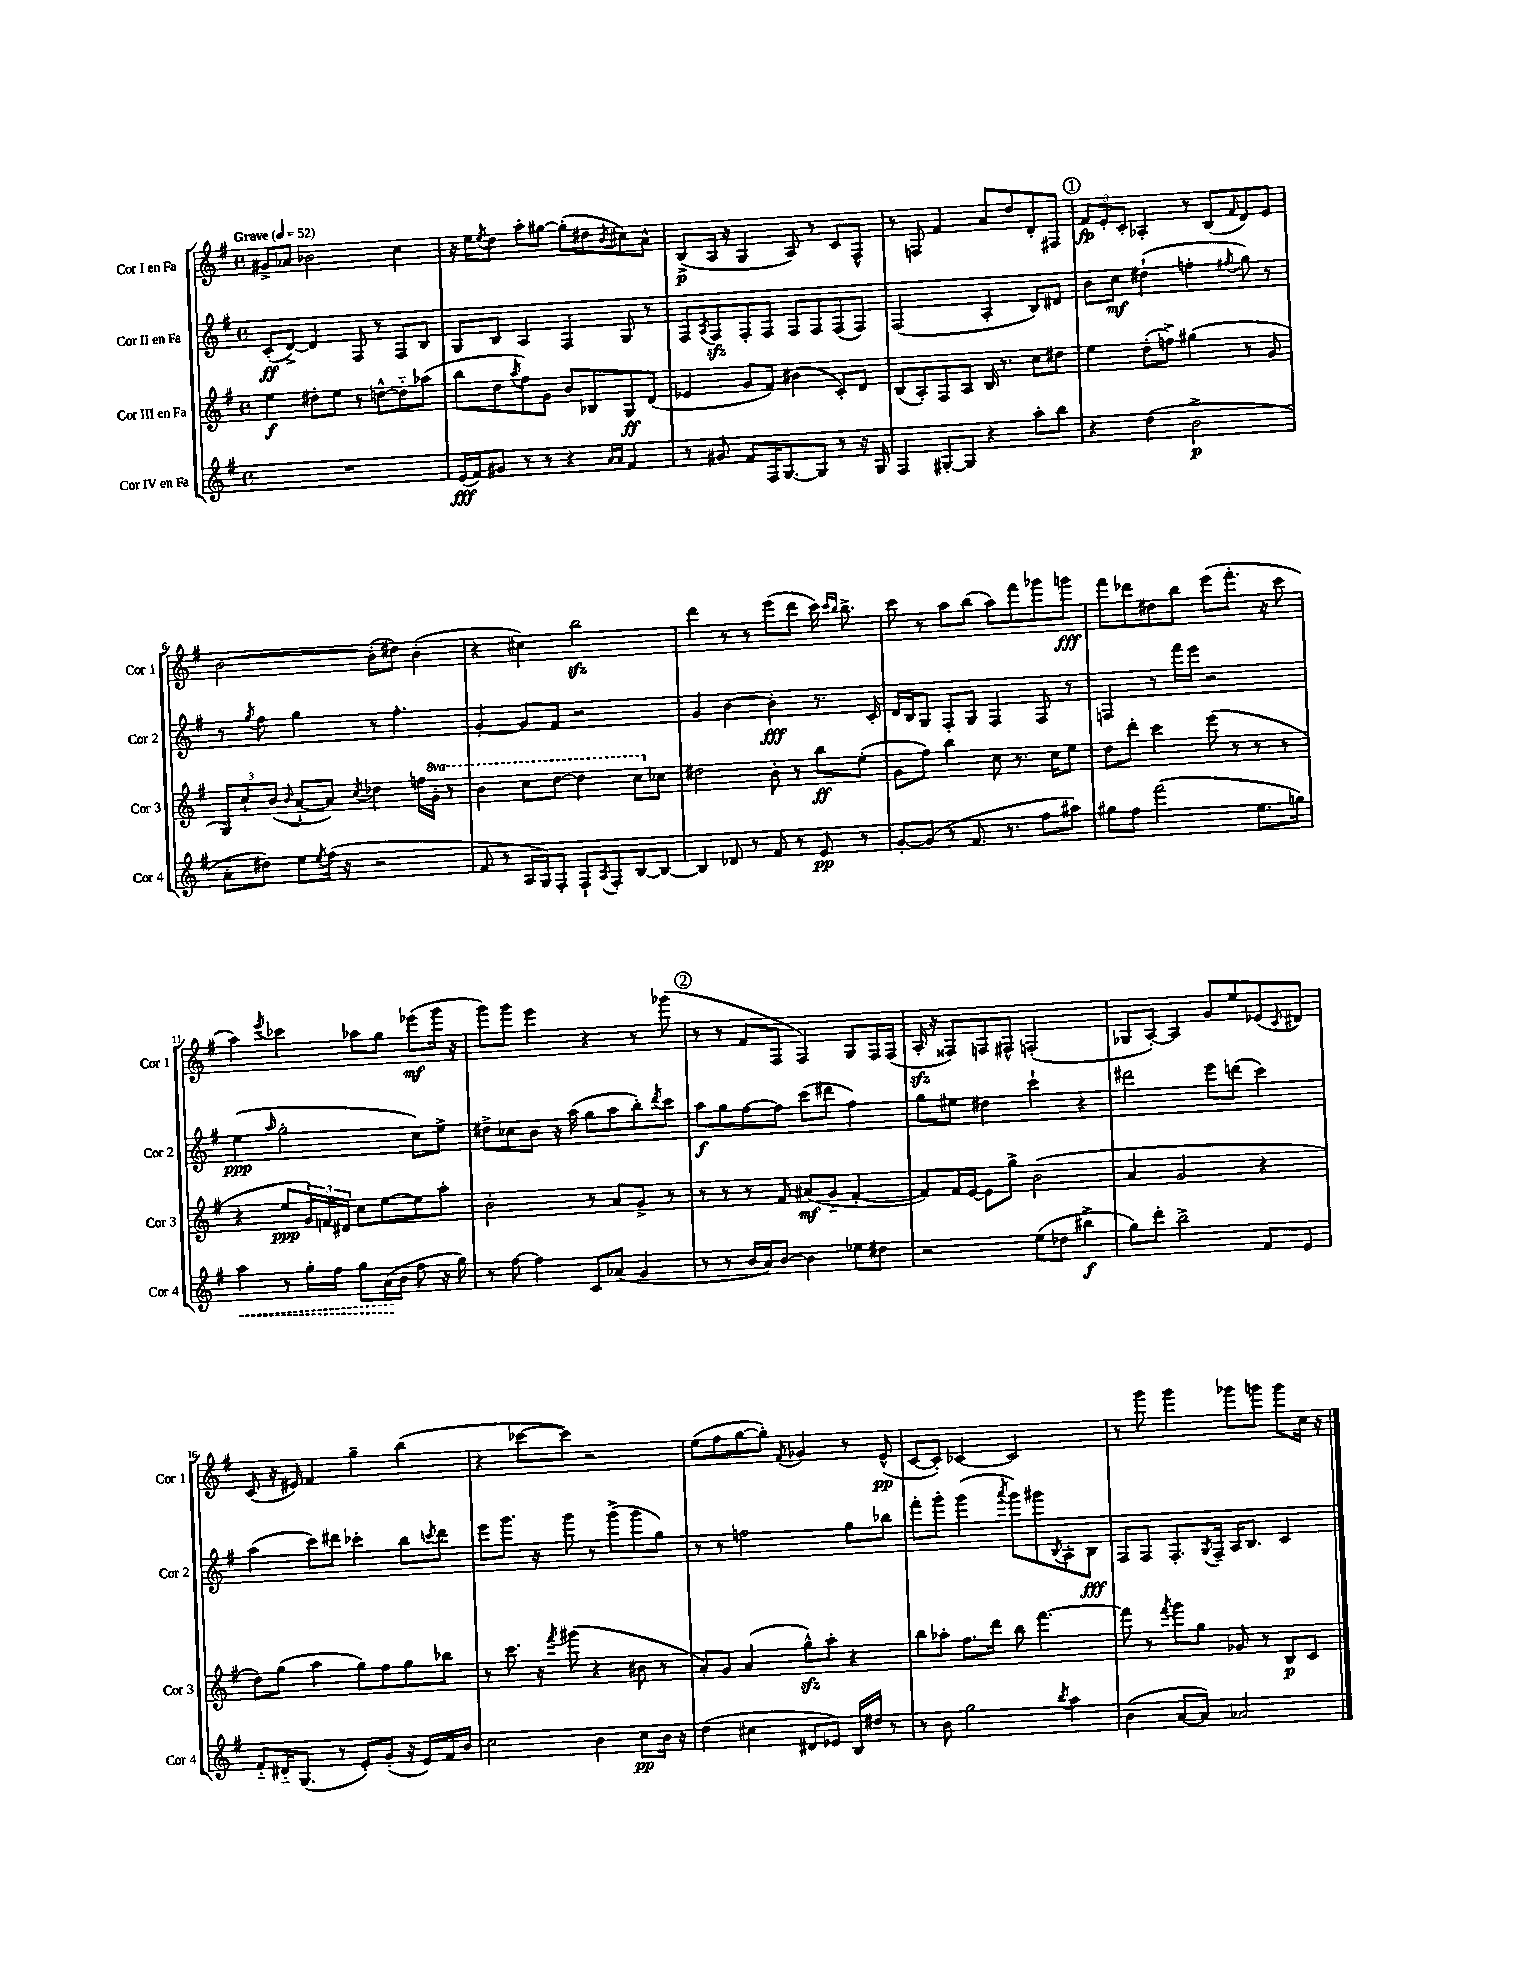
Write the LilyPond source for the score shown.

<<
\new StaffGroup <<
\new Staff = "s0" \with { instrumentName = "Cor I en Fa" shortInstrumentName = "Cor 1" } {
    \clef treble \key g \major \defaultTimeSignature \time 4/4 \tempo "Grave" 4 = 52
    gis'8-> aes'8 bes'2 c''4 |
    r16 e''16 \acciaccatura { e''8 } d''8 a''8-. gis''8~ gis''8-.( dis''8 \acciaccatura { b'8 } cis''8) a'8-^ |
    b8->\p( a16 r16 g4 a8) r8 c'8 fis8-^ |
    r8 f8 fis'4 a'8 d''8 d'8-. fis8 |
    \mark \markup { \circle "1" } \tuplet 3/2 { fis'8\fp e'8-. c'8-. } aes4-. r8 b8( \grace { fis'16 } d'8) e'8 |
    b'2~ b'8-.( dis''8) b'4-.( |
    r4 cis''4) b''2\sfz |
    d'''4 r8 r8 e'''8( d'''8 c'''16) \grace { c'''16 b''16 } b''8.-> |
    c'''8 r8 a''8 b''8( a''8) fis'''8 ges'''8 g'''8\fff |
    fis'''8 des'''8 dis''8 b''8 e'''8( fis'''8.-. r16 c'''8 |
    a''4) \acciaccatura { e'''8 } ces'''4 aes''8 g''8 ees'''8\mf( g'''16 r16 |
    g'''8) g'''8 e'''4 r4 r8 ges'''8( |
    \mark \markup { \circle "2" } r8 r8 fis'8 fis8 fis4) g8 fis16 fis16( |
    a16-.\sfz r16 fisis8) f8 fis8-^ f2-.( |
    ges8 a8~-.) a4 g'8 e''8 ees'8( \acciaccatura { c'8 } dis'8) |
    c'8( r16 eis'16) fis'4 g''4-- b''4( |
    r4 ces'''8~ ces'''8) r2 |
    e''8( fis''8 g''8~ g''8-.) \acciaccatura { fis'8 } ges'4 r8 e'8-^\pp( |
    c'8~ c'8-.) ces'4~ ces'2 |
    r8 g'''8 g'''4 ges'''8 g'''8 g'''8 c''16 r16 \bar "|." |
}
\new Staff = "s1" \with { instrumentName = "Cor II en Fa" shortInstrumentName = "Cor 2" } {
    \clef treble \key g \major \defaultTimeSignature \time 4/4
    c'8-.\ff( d'8~->) d'4 fis8 r8 fis8 b8 |
    g8 b8 a4 fis4 g8 r8 |
    fis8 \acciaccatura { a8 } fis8\sfz fis8-. fis8 fis8 fis8 fis8( fis8) |
    fis2( a4-. b8) dis'8 |
    \mark \markup { \circle "1" } b'8 c''8\mf dis''4-!( f''4-. \acciaccatura { fis''8 } g''8) r8 |
    r8 \acciaccatura { g''8 } fis''8 g''4 r8 fis''4.-. |
    g'4~-. g'8 fis'8 r2 |
    g'4 b'4~ b'4-.\fff r8. c'16-. |
    d'16 b16 g8 fis8-. g8 fis4 fis8 r8 |
    f4 r8 fis'''16 e'''16 r2 |
    e''4\ppp( \grace { a''16 } g''2-. c''8) e''8-> |
    dis''8-> ces''8 b'8 r16 a''16( g''8 a''8 b''8-.) \acciaccatura { d'''8 } c'''8 |
    \mark \markup { \circle "2" } a''8\f g''8 fis''8~ fis''8 c'''8( dis'''8 fis''4) |
    g''8 eis''8 dis''4 c'''4-! r4 |
    dis'''2 e'''8 d'''8( c'''4) |
    a''4( c'''8) dis'''8 ces'''4-. b''8 \acciaccatura { c'''8 } dis'''8 |
    e'''8 g'''8. r16 g'''8 r8 g'''8->( g'''8 g''8) |
    r8 r8 f''2 g''8 bes''8 |
    fis'''8-. g'''8-. g'''4( \acciaccatura { a'''8 } g'''8) gis'''8 \acciaccatura { b8 } a8-. b8\fff |
    fis8 fis8 fis8.-. \acciaccatura { g8 } fis16-- a16 b8. c'4 \bar "|." |
}
\new Staff = "s2" \with { instrumentName = "Cor III en Fa" shortInstrumentName = "Cor 3" } {
    \clef treble \key g \major \defaultTimeSignature \time 4/4 \set Staff.ottavationMarkups = #ottavation-simple-ordinals
    e''4\f dis''8-. e''8 r8 d''8~-^ d''8-_ aes''8( |
    b''8 d''8 \acciaccatura { a''8 } fis''8) g'8 b'8 bes8 g8\ff d'8( |
    ees'4 g'8 fis'8) bis'4( c'8-.) d'8 |
    b8( a8-.) fis8 a8 b16 r8. c''8 dis''8 |
    \mark \markup { \circle "1" } e''4 d''8-.( f''8->) gis''4( r8 g'8 |
    \tuplet 3/2 { g8) c''8-! b'8( } \appoggiatura { b'8 } a'8~-! a'8) \acciaccatura { c''8 } des''4 f''16 \ottava #1 g''16-. r8 |
    b''4 c'''8 d'''8~ d'''4 c'''8 \ottava #0 ces''8 |
    dis''2 b'8-. r8 b''8\ff e''8-.( |
    g'8 fis''8) b''4 c''8 r8. c''16 e''8 |
    d''8 d'''8-. c'''4 e'''8( r8 r8 r8 |
    r4 e''8\ppp \tuplet 3/2 { g'16) f'16 dis'16 } c''8 e''8~ e''8 a''8-. |
    b'2-. r8 a'8 g'8-> r8 |
    \mark \markup { \circle "2" } r8 r8 r8 fis'8 ais'8\mf( g'8-_ fis'4~-. |
    fis'8) fis'16 e'16~ e'8 g''8-> b'2( |
    a'4 g'2 r4 |
    d''8) g''8( a''4 g''8) fis''8 g''8 bes''8 |
    r8 c'''8. r16 \acciaccatura { fis'''8 } gis'''8( r4 bis'8 r8 |
    a'8-.) g'8 a'4( g''8-^\sfz) a''8-. r4 |
    b''8 aes''8-. fis''8. d'''16 b''8 fis'''4.~ |
    fis'''8 r8 \acciaccatura { fis'''8 } g'''8 g''8 ges'8 r8 b8\p c'8 \bar "|." |
}
\new Staff = "s3" \with { instrumentName = "Cor IV en Fa" shortInstrumentName = "Cor 4" } {
    \clef treble \key g \major \defaultTimeSignature \time 4/4
    R1 |
    e'16\fff( fis'16) gis'8 r8 r8 r4 \grace { a'16 a'16 } fis'4 |
    r8 gis'8 fis'8 fis16 g8.~ g8 r8 r16 g16 |
    fis4 gis8~-. gis8 r4 a''8-. b''8 |
    \mark \markup { \circle "1" } r4 d''4( b'2->\p |
    a'8-. dis''8) e''8 \acciaccatura { e''8 } fis''16( r16 r2 |
    fis'8 r8 a16 g16) fis8-. fis8-! \acciaccatura { a8 } fis8-. b8~ b8~ |
    b4 des'8 r8 fis'8 r8 e'8\pp r8 |
    g'8~-. g'8( r8 fis'8. r8. fis''8 ais''8) |
    gis''8 fis''8 fis'''2( e''8. g''16) |
    \once \override Hairpin.style = #'dashed-line a''4\< r8 g''16-. fis''16 g''8 a'16\!( b'16 fis''8 r16 g''16) |
    r8 fis''8~ fis''4 c'8 aes'8( g'4 |
    \mark \markup { \circle "2" } r8 r8 b'16 a'16) b'8~ b'4 ees''8 dis''8 |
    r2 e''8( des''8 bis''4->\f |
    g''8) d'''8-. b''2-> fis'8 e'8 |
    fis'8-_ dis'16-_ g8.( r8 e'8-.) g'8-.( r16 e'16) fis'16 b'16 |
    c''2 b'4 c''8\pp b'16 r16 |
    d''4( cis''4 dis'8 ees'8) b16 dis''16 r8 |
    r8 b'8 g''2 \acciaccatura { b''8 } a''4 |
    b'4( a'8~ a'8) aes'2 \bar "|." |
}
>>
>>
